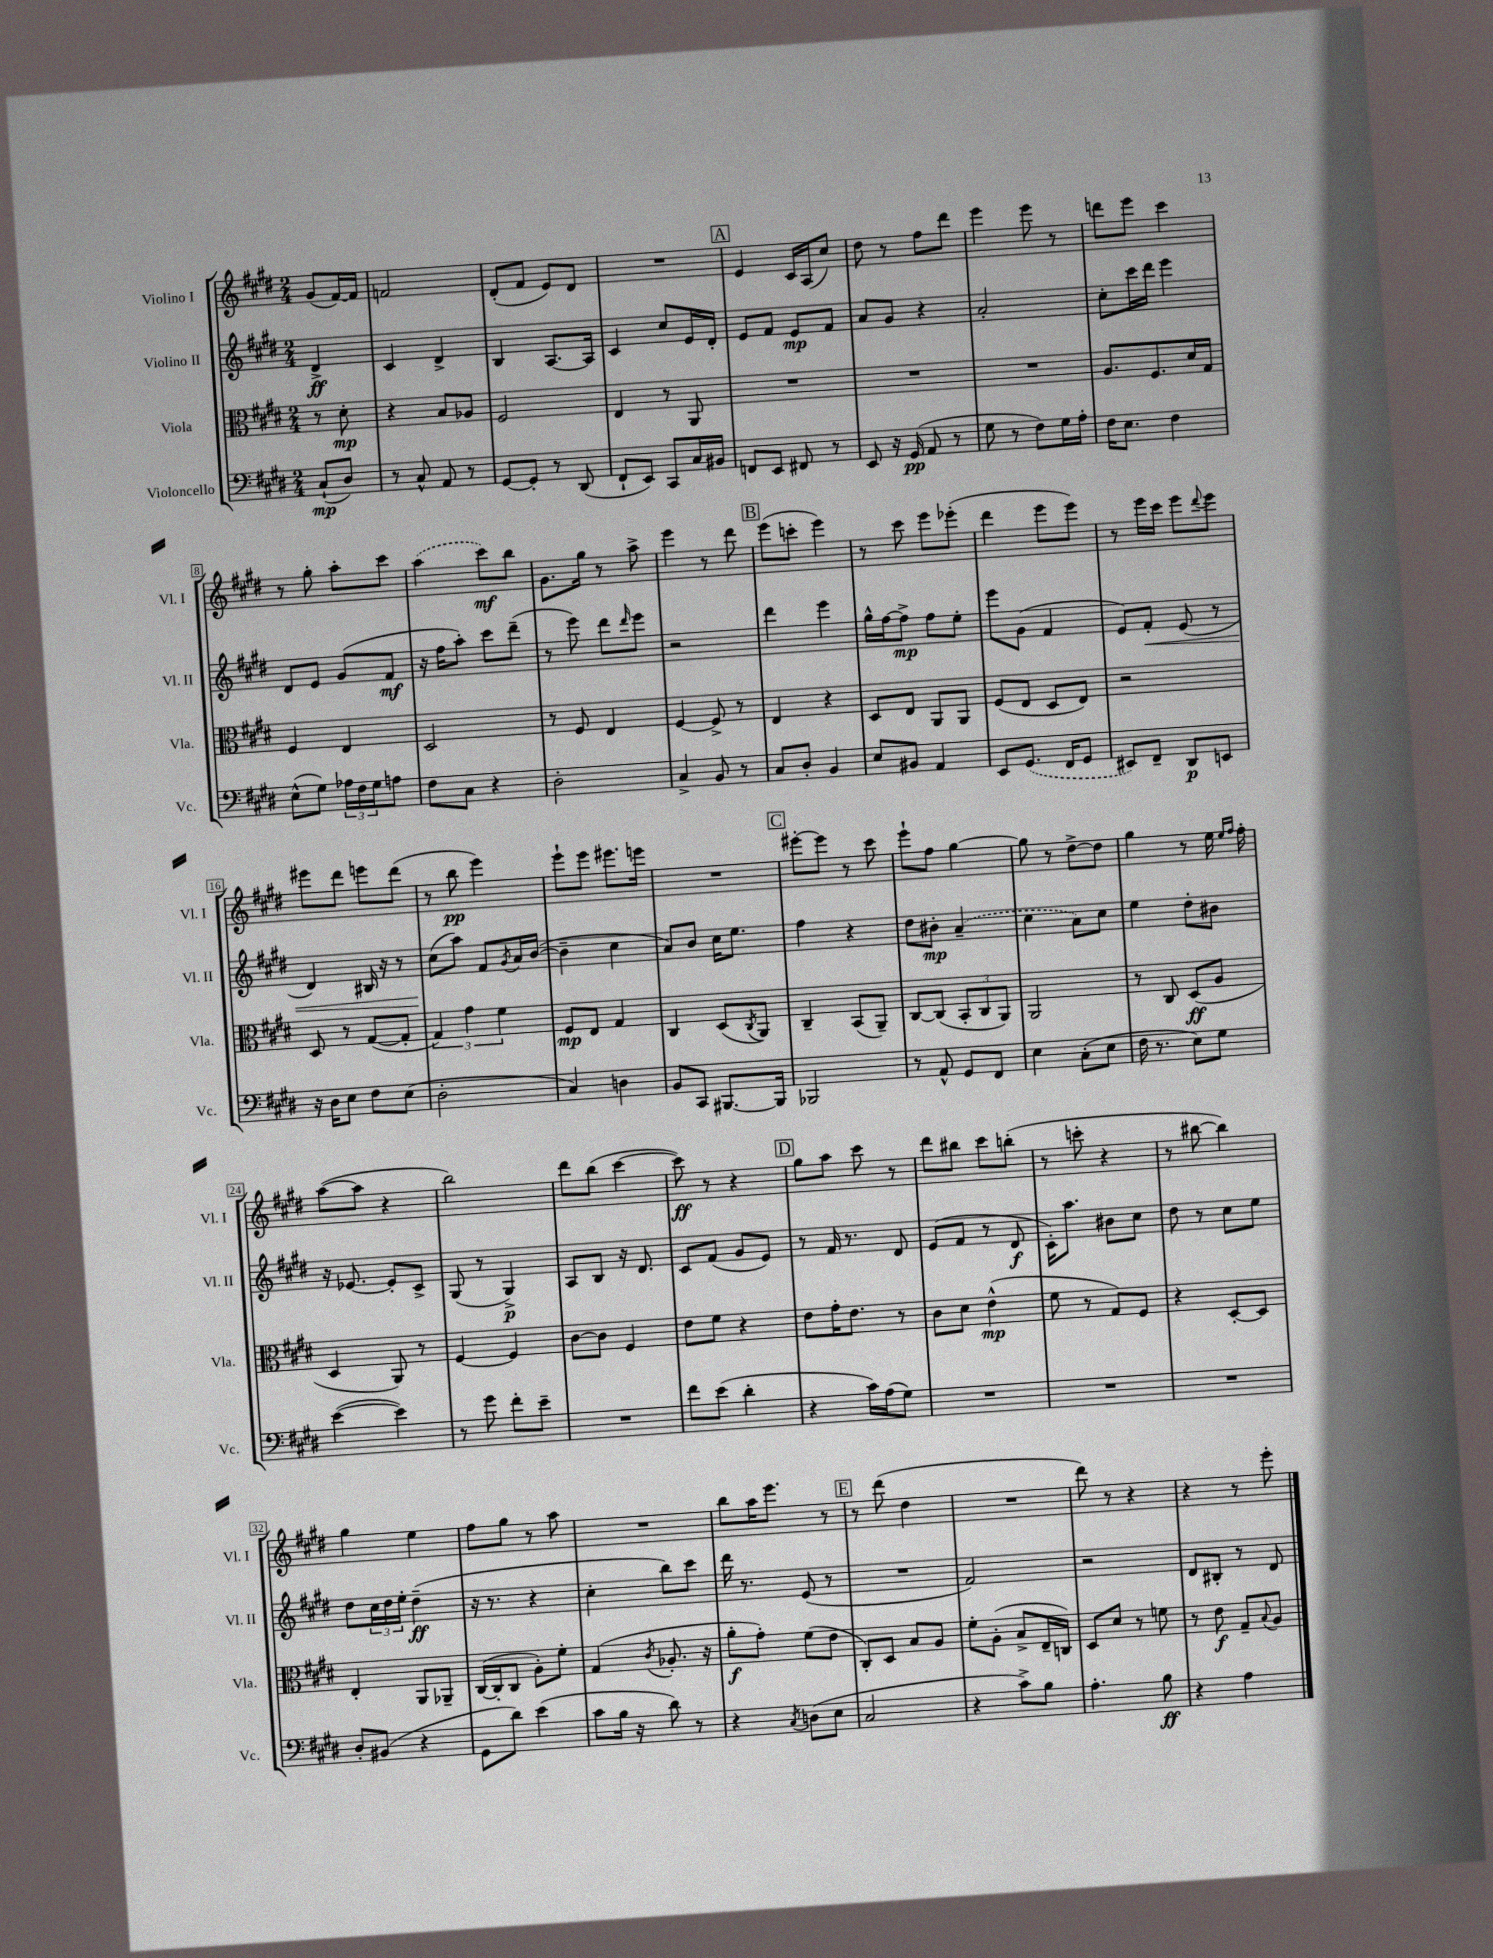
<<
\new StaffGroup <<
\new Staff = "s0" \with { instrumentName = "Violino I" shortInstrumentName = "Vl. I" } {
    \clef treble \key e \major \numericTimeSignature \time 2/4 \partial 4
    gis'8( fis'16~) fis'16 |
    f'2 |
    dis'8-.( fis'8 e'8) dis'8 |
    R2 |
    \mark \markup { \box "A" } e'4 cis'16 a16( cis''8) |
    dis''8 r8 fis''8 dis'''8 |
    e'''4 e'''8 r8 |
    d'''8 e'''8 cis'''4 |
    r8 gis''8-. a''8-. cis'''8 |
    \once \slurDashed a''4( cis'''8\mf) b''8 |
    gis'8. gis''16 r8 a''8-> |
    e'''4 r8 dis'''8 |
    \mark \markup { \box "B" } e'''8( c'''8-. e'''4) |
    r8 cis'''8 e'''8 ees'''8-.( |
    dis'''4 e'''8 e'''8) |
    r8 e'''16 cis'''16 e'''8 \appoggiatura { dis'''8 } e'''8 |
    eis'''8 dis'''8 e'''8 dis'''8( |
    r8 b''8\pp e'''4) |
    e'''8-! e'''8 eis'''8. e'''16 |
    R2 |
    \mark \markup { \box "C" } eis'''8~-. eis'''8 r8 cis'''8 |
    e'''8-! fis''8 gis''4~ |
    gis''8 r8 dis''8~-> dis''8 |
    gis''4 r8 e''16 \grace { e''16 fis''16 } fis''16-. |
    a''8~( a''8 r4 |
    b''2) |
    dis'''8 b''8( cis'''4~ |
    cis'''8\ff) r8 r4 |
    \mark \markup { \box "D" } gis''8 a''8 cis'''8 r8 |
    dis'''8 bis''8 cis'''8 b''8-.( |
    r8 c'''8-. r4 |
    r8 bis''8~ bis''4) |
    gis''4 e''4 |
    fis''8 gis''8 r8 a''8 |
    R2 |
    b''8 a''16 e'''8. r8 |
    \mark \markup { \box "E" } r8 dis'''8( dis''4 |
    R2 |
    dis'''8) r8 r4 |
    r4 r8 e'''8-. \bar "|." |
}
\new Staff = "s1" \with { instrumentName = "Violino II" shortInstrumentName = "Vl. II" } {
    \clef treble \key e \major \numericTimeSignature \time 2/4 \partial 4
    dis'4->\ff |
    cis'4 dis'4-> |
    b4 a8.~ a16 |
    cis'4 cis''8 e'16 dis'16-. |
    \mark \markup { \box "A" } e'8 fis'8 e'8\mp fis'8 |
    a'8 gis'8 r4 |
    a'2-. |
    cis''8-. cis'''16 dis'''16 e'''4 |
    dis'8 e'8 gis'8( fis'8\mf |
    r16 fis''16 a''8-.) cis'''8 dis'''8--( |
    r8 e'''8) dis'''8 \grace { dis'''16 } e'''8 |
    r2 |
    \mark \markup { \box "B" } dis'''4 e'''4 |
    gis''16-^ fis''16~ fis''8->\mp fis''8 e''8-. |
    e'''8 gis'8( fis'4 |
    e'8) fis'8-.\< e'8( r8 |
    dis'4) bis16 r16 r8 |
    cis''8\!( a''8) fis'8 \acciaccatura { gis'8 } a'16 b'16~( |
    b'4-- cis''4 |
    a'8) b'8 cis''16 e''8. |
    \mark \markup { \box "C" } fis''4 r4 |
    dis''8 bis'8-.\mp \once \slurDashed a'4--( |
    cis''4 a'8) cis''8 |
    e''4 dis''8-. bis'8 |
    r16 ees'8.~ ees'8-. cis'8-> |
    gis8( r8 gis4->\p) |
    a8 b8 r16 dis'8. |
    cis'8 fis'8( gis'8 e'8) |
    \mark \markup { \box "D" } r8 fis'16 r8. dis'8 |
    e'8( fis'8 r8 dis'8\f |
    cis'16-.) a''8. bis'8 cis''8 |
    dis''8 r8 cis''8 e''8 |
    dis''8 \tuplet 3/2 { cis''16 dis''16 e''16-. } dis''4--\ff( |
    r16 r8. r4 |
    cis''4-. b''8) cis'''8 |
    dis'''16 r8. e'8( r8 |
    \mark \markup { \box "E" } R2 |
    fis'2) |
    r2 |
    dis'8 bis8-. r8 dis'8 \bar "|." |
}
\new Staff = "s2" \with { instrumentName = "Viola" shortInstrumentName = "Vla." } {
    \clef alto \key e \major \numericTimeSignature \time 2/4 \partial 4
    r8 dis'8-.\mp |
    r4 b8 aes8 |
    fis2 |
    e4 r8 a,8 |
    \mark \markup { \box "A" } R2 |
    R2 |
    R2 |
    a8. fis8. dis'16 gis16 |
    fis4 e4 |
    dis2 |
    r8 fis8 e4 |
    fis4~ fis8-> r8 |
    \mark \markup { \box "B" } e4 r4 |
    dis8 e8 a,8 a,8 |
    fis8( e8 dis8 e8) |
    r2 |
    dis8 r8 gis8~( gis8-. |
    \tuplet 3/2 { gis4) gis'4 fis'4 } |
    fis8\mp e8 gis4 |
    cis4 dis8( \acciaccatura { cis8 } a,8) |
    \mark \markup { \box "C" } cis4-- b,8( a,8--) |
    cis8~ cis8( \tuplet 3/2 { b,8-. cis8 a,8) } |
    a,2 |
    r8 cis8 dis8\ff( a8 |
    dis4 a,8) r8 |
    fis4~ fis4 |
    cis'8~ cis'8 fis4 |
    e'8 fis'8 r4 |
    \mark \markup { \box "D" } e'8 gis'16-. e'8. r8 |
    cis'8 dis'8 e'4-^\mp( |
    fis'8 r8 gis8) fis8 |
    r4 dis8~-. dis8 |
    e4-. a,8 aes,8-- |
    cis16~( cis16-. cis8 a8-.) fis'8-. |
    gis4( \acciaccatura { cis'8 } aes8.-. r16 |
    a'8-.\f gis'8-.) fis'8( e'8 |
    \mark \markup { \box "E" } cis8-.) dis8 b8 a8 |
    fis'8-. a8-.( b8-> e16-- c16) |
    dis8 dis'8 r8 f'8 |
    r8 e'8\f gis8-- \appoggiatura { b8 } a8 \bar "|." |
}
\new Staff = "s3" \with { instrumentName = "Violoncello" shortInstrumentName = "Vc." } {
    \clef bass \key e \major \numericTimeSignature \time 2/4 \partial 4
    cis8-!\mp( dis8) |
    r8 cis8-^ a,8 r8 |
    gis,8~ gis,8-. r8 dis,8( |
    fis,8-! e,8) cis,8 cis16 bis,16 |
    \mark \markup { \box "A" } f,8 e,8 fis,8 r8 |
    e,8 r16 gis,16\pp( a,8 r8 |
    gis8 r8 fis8) gis16 a16-. |
    fis16 e8. fis4 |
    e8-^( gis8) \tuplet 3/2 { aes16 fis16 gis16 } a8 |
    fis8 cis8 r4 |
    dis2-. |
    cis4-> b,8 r8 |
    \mark \markup { \box "B" } cis8 dis8-. b,4 |
    e8 bis,8 a,4 |
    e,8 \once \slurDashed gis,8.( fis,16 gis,8 |
    eis,8) fis,8-- dis,8\p e,8 |
    r16 dis16 e8 fis8 e8( |
    dis2-. |
    cis4) d4 |
    b,8 cis,8 bis,,8.~ bis,,16 |
    \mark \markup { \box "C" } bes,,2 |
    r8 a,8-^ gis,8 fis,8 |
    e4 cis8-.( e8 |
    fis16 r8. e8) gis8 |
    e'4~( e'4) |
    r8 gis'8 fis'8-. e'8-- |
    R2 |
    fis'8 e'8( dis'4-. |
    \mark \markup { \box "D" } r4 cis'16) a16( gis8) |
    R2 |
    R2 |
    R2 |
    dis8-. bis,8( r4 |
    gis,8 dis'8) e'4( |
    cis'8 b16 r16 dis'8) r8 |
    r4 \acciaccatura { cis8 } d8( e8 |
    \mark \markup { \box "E" } cis2 |
    r4 cis'8->) b8 |
    a4.-. b8\ff |
    r4 a4 \bar "|." |
}
>>
>>
\layout { \context { \Score \override BarNumber.stencil = #(make-stencil-boxer 0.1 0.3 ly:text-interface::print) } }
